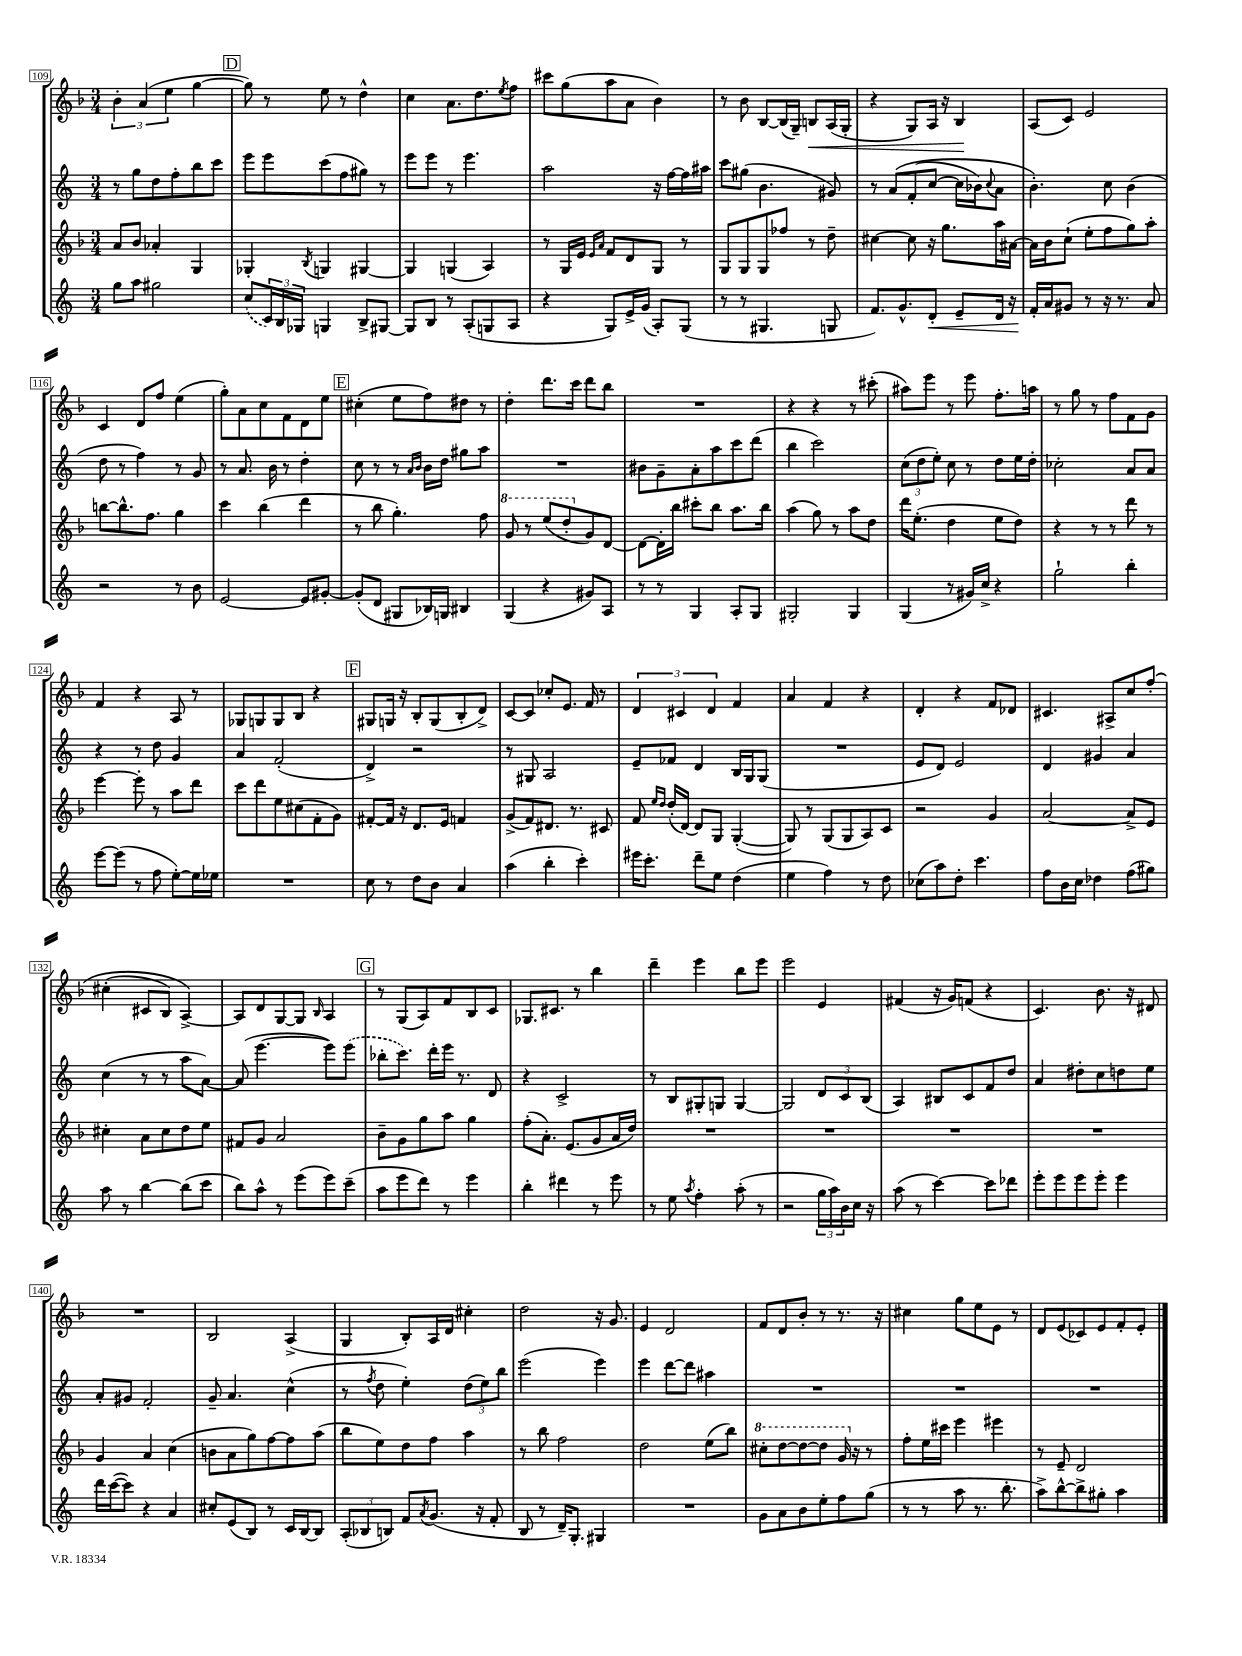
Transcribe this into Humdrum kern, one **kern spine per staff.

**kern	**dynam	**kern	**kern	**kern	**dynam
*part4	*part4	*part3	*part2	*part1	*part1
*staff4	*staff4	*staff3	*staff2	*staff1	*staff1
*clefG2	*	*clefG2	*clefG2	*clefG2	*
*k[]	*	*k[b-]	*k[]	*k[b-]	*
*M3/4	*	*M3/4	*M3/4	*M3/4	*
=109	=109	=109	=109	=109	=109
8gg\L	.	8a/L	8r	6b-'\	.
8aa\J	.	8b-/J	8gg\L	.	.
.	.	.	.	(6a/	.
2gg#X\	.	4a-X'/	8dd\	.	.
.	.	.	.	6ee\	.
.	.	.	8ff'\	.	.
.	.	4G/	8bb\	[4gg\	.
.	.	.	8ccc\J	.	.
!!LO:REH:place=s1:t=D
=110	=110	=110	=110	=110	=110
(8cc/L	.	4G-X'/	8eee\L	8gg\])	.
24c/L)	.	.	8eee\	8r	.
24B/	.	.	.	.	.
24G-X/JJ	.	.	.	.	.
.	.	8qB-/	.	.	.
4Gn/	.	4Gn/	(8ccc\	8ee\	.
.	.	.	8ff\	8r	.
8B^/L	.	[4G#X/	8gg#X\J)	4dd^^\	.
[8G#X/J	.	.	8r	.	.
=111	=111	=111	=111	=111	=111
8G#/L]	.	4G#/]	8eee\L	4cc\	.
8B/J	.	.	8eee\J	.	.
8r	.	(4Gn/	8r	8.a\L	.
(8A'/L	.	.	4.eee\	.	.
.	.	.	.	8.dd\	.
8Gn/	.	4A/)	.	.	.
.	.	.	.	8qee/	.
8A/J	.	.	.	8ff\J	.
=112	=112	=112	=112	=112	=112
4r	.	8r	2aa\	8ccc#X\L	.
.	.	16G/LL	.	(8gg\	.
.	.	16e/JJ	.	.	.
.	.	16qqe/LL	.	.	.
.	.	16qqa/JJ	.	.	.
8G/L)	.	8f/L	.	8aa\	.
16e^/L	.	8d/	.	8a\J	.
(16g/JJ	.	.	.	.	.
8A'/L)	.	8G/J	16r	4b-\)	.
.	.	.	[16ff\LL	.	.
(8G/J	.	8r	16ff\]	.	.
.	.	.	16aa#X\JJ	.	.
=113	=113	=113	=113	=113	=113
8r	.	8G/L	8ccc\L	8r	.
8r	.	8G/	(8gg#X\J	8b-\	.
4.G#X/	.	8G/	4.b\	[8B-/L	.
.	.	8ff-X/J	.	(16B-/L]	.
.	.	.	.	16G~/JJ)	.
!	!	!	!	!	!LO:HP:b
.	.	8r	.	8Bn/L	<
8Gn/	.	8dd~\	8g#X/)	(16A/L	.
.	.	.	.	16G'/JJ	.
=114	=114	=114	=114	=114	=114
8.f/L)	.	[4cc#X\	8r	4r	.
.	.	.	(8a/L	.	.
8.g^^/	.	.	.	.	.
.	.	8cc#\]	(8f'/	8G/L)	.
!	!LO:HP:b	!	!	!	!
8d'/J	<	16r	[8cc/J	16A/Jk	.
.	.	8.gg\L	.	16r	.
8e~/L	.	.	16cc\LL]	4B-/	.
.	.	.	16b-X\J)	.	.
.	.	.	8qqcc/	.	.
16d/Jk	.	16aa\L	8a\J	.	.
16r	.	[16a#X\JJ	.	.	.
.	.	.	.	.	[
=115	=115	=115	=115	=115	=115
16f'/LL	.	16a#\LL]	4.b'\)	(8A/L	.
16a/J	[	16b-\J	.	.	.
8g#X/J	.	(8cc`\J	.	8c/J)	.
8r	.	8ee'\L	.	2e/	.
16r	.	8ff\	8cc\	.	.
8.r	.	.	.	.	.
.	.	8gg\)	(4b\	.	.
8a/	.	8aa'\J	.	.	.
!!LO:LB:g=z
=116	=116	=116	=116	=116	=116
2r	.	[8bbn\L	8dd\	4c/	.
.	.	8.bb^^\]	8r	.	.
.	.	.	4ff\)	8d/L	.
.	.	8.ff\J	.	.	.
.	.	.	.	8ff/J	.
8r	.	4gg\	8r	(4ee\	.
8b\	.	.	8g/	.	.
=117	=117	=117	=117	=117	=117
[2e/	.	4ccc\	8r	8gg'\L)	.
.	.	.	8.a/	8a\	.
.	.	(4bb-\	.	8cc\	.
.	.	.	16b\	.	.
.	.	.	8r	8f\	.
8e/L]	.	4ddd\	4dd'\	8d\	.
[8g#X'/J	.	.	.	8ee\J	.
!!LO:REH:place=s1:t=E
=118	=118	=118	=118	=118	=118
(8g#'/L]	.	8r	8cc\	(4cc#X'\	.
8d/J	.	8bb-\	8r	.	.
8G#X/L	.	4.gg'\)	8r	8ee\L	.
.	.	.	16qqa/LL	.	.
.	.	.	16qqb/JJ	.	.
16B-X/L)	.	.	16b\LL	8ff\)	.
16Gn/JJ	.	.	16dd\JJ	.	.
4B#X/	.	.	8gg#X\L	8dd#X\J	.
.	.	8ff\	8aa\J	8r	.
=119	=119	=119	=119	=119	=119
*	*	*8va	*	*	*
(4G/	.	8gg/	2.r	4dd'\	.
.	.	8r	.	.	.
4r	.	(8eee/L	.	8.ddd\L	.
.	.	8ddd'/	.	.	.
.	.	.	.	16ccc\Jk	.
*	*	*X8va	*	*	*
8g#X/L)	.	8g/)	.	8ddd\L	.
8A/J	.	[8d/J	.	8bb-\J	.
=120	=120	=120	=120	=120	=120
8r	.	8d\L_	8b#X\L	2.r	.
8r	.	16d'\L]	8g~\	.	.
.	.	16bb-\JJ	.	.	.
4G/	.	8ccc#X'\L	8a'\	.	.
.	.	8bb-\J	8aa\	.	.
8A'/L	.	8.aa\L	8ccc\	.	.
8G/J	.	.	(8ddd\J	.	.
.	.	16bb-\Jk	.	.	.
=121	=121	=121	=121	=121	=121
2G#X'/	.	(4aa\	4bb\	4r	.
.	.	8gg\)	2ccc\)	4r	.
.	.	8r	.	.	.
4G#/	.	8aa\L	.	8r	.
.	.	8dd\J	.	(8ccc#X'\	.
=122	=122	=122	=122	=122	=122
(4G/	.	16ddd\KL	(12cc\L	8aa#X\L)	.
.	.	(8.ee'\J	.	.	.
.	.	.	12dd\	.	.
.	.	.	.	8eee\J	.
.	.	.	12ee'\J)	.	.
8r	.	4dd\	8cc\	8r	.
16g#X/LL)	.	.	8r	8eee\	.
16cc^/JJ	.	.	.	.	.
4r	.	8ee\L	8dd\L	8.ff'\L	.
.	.	8dd\J)	16ee\L	.	.
.	.	.	16dd'\JJ	16aan\Jk	.
=123	=123	=123	=123	=123	=123
2gg`\	.	4r	2cc-X'\	8r	.
.	.	.	.	8gg\	.
.	.	8r	.	8r	.
.	.	8r	.	8ff\L	.
4bb'\	.	8ddd\	8a/L	8f\	.
.	.	8r	8a/J	8g\J	.
!!LO:LB:g=z
=124	=124	=124	=124	=124	=124
[8eee\L	.	[4eee\	4r	4f/	.
(8eee\J]	.	.	.	.	.
8r	.	8eee'\]	8r	4r	.
8ff\	.	8r	8dd\	.	.
[8ee'\L)	.	8aa\L	4g/	8A/	.
16ee\L]	.	8ddd\J	.	8r	.
16ee-X\JJ	.	.	.	.	.
=125	=125	=125	=125	=125	=125
2.r	.	8ccc\L	4a/	8G-X/L	.
.	.	8ddd\	.	8Gn/	.
.	.	8ee\	(2f'/	8G/	.
.	.	(8cc#X\	.	8B-/J	.
.	.	8f'\	.	4r	.
.	.	8g\J)	.	.	.
!!LO:REH:place=s1:t=F
=126	=126	=126	=126	=126	=126
8cc\	.	[8f#X'/L	4d^/)	8G#X/L	.
8r	.	16f#/Jk]	.	16Gn/Jk	.
.	.	16r	.	16r	.
8dd\L	.	8.d/L	2r	8B-'/L	.
8b\J	.	.	.	(8G/	.
.	.	16e/Jk	.	.	.
4a/	.	4fn/	.	8B-'/	.
.	.	.	.	8d^/J)	.
=127	=127	=127	=127	=127	=127
(4aa\	.	(8g^/L	8r	[8c/L	.
.	.	8f/)	8G#X/	8c/J]	.
4bb'\	.	8.d#X/J	2A/	8cc-X'/L	.
.	.	.	.	8.e/J	.
.	.	8.r	.	.	.
4ccc'\)	.	.	.	.	.
.	.	.	.	16f/	.
.	.	8c#X/	.	8r	.
=128	=128	=128	=128	=128	=128
16eee#X\KL	.	8f/	8e~/L	6d/	.
8.ccc'\J	.	.	.	.	.
.	.	16qqee/LL	.	.	.
.	.	16qqdd/JJ	.	.	.
.	.	(16dd'/LL	8f-X/J	.	.
.	.	.	.	6c#X/	.
.	.	[16d/JJ)	.	.	.
8ddd~\L	.	8d/L]	4d/	.	.
.	.	.	.	6d/	.
8ee\J	.	8G/J	.	.	.
(4dd\	.	([4G'/	16B/LL	4f/	.
.	.	.	16G/J	.	.
.	.	.	(8G/J	.	.
=129	=129	=129	=129	=129	=129
4ee\	.	8G/])	2.r	4a/	.
.	.	8r	.	.	.
4ff\)	.	(8G/L	.	4f/	.
.	.	8G/	.	.	.
8r	.	8A/)	.	4r	.
8dd\	.	8c/J	.	.	.
=130	=130	=130	=130	=130	=130
(8cc-X\L	.	2r	8e/L	4d'/	.
8aa\)	.	.	8d/J)	.	.
8dd'\J	.	.	2e/	4r	.
4.ccc\	.	.	.	.	.
.	.	4g/	.	8f/L	.
.	.	.	.	8d-X/J	.
=131	=131	=131	=131	=131	=131
8ff\L	.	[2a/	4d/	4.c#X/	.
16b\L	.	.	.	.	.
16cc\JJ	.	.	.	.	.
4dd-X\	.	.	4g#X/	.	.
.	.	.	.	8A#X^/L	.
(8ff\L	.	8a^/L]	4a/	8cc/	.
8gg#X\J)	.	8e/J	.	(8ff'/J	.
!!LO:LB:g=z
=132	=132	=132	=132	=132	=132
8aa\	.	4cc#X'\	(4cc\	(4cc#X'\	.
8r	.	.	.	.	.
[4bb\	.	8a\L	8r	8c#X/L	.
.	.	8cc#\	8r	8B-/J)	.
(8bb\L]	.	8dd\	8aa\L	[4A^/)	.
8ccc\J	.	8ee\J	[8a\J)	.	.
=133	=133	=133	=133	=133	=133
8bb\L)	.	8f#X/L	(8a/]	8A/L]	.
8aa^^\J	.	8g/J	[4.eee\	8d/	.
8r	.	2a/	.	[8G/	.
(8eee\L	.	.	.	8G/J]	.
.	.	.	.	16qqB-/	.
8eee\)	.	.	8eee\L])	4A/	.
(8ccc~\J	.	.	(8eee\J	.	.
!!LO:REH:place=s1:t=G
=134	=134	=134	=134	=134	=134
8aa\L	.	8b-~\L	8bb-X'\L	8r	.
8eee\	.	8g\	8.ccc\J)	(8G/L	.
8ddd\J)	.	8gg\	.	8A/)	.
.	.	.	16ddd'\LL	.	.
8r	.	8aa\J	16eee\JJ	8f/	.
.	.	.	8.r	.	.
4eee\	.	4gg\	.	8B-/	.
.	.	.	8d/	8c/J	.
=135	=135	=135	=135	=135	=135
4bb'\	.	(8ff'\L	4r	8.G-X/L	.
.	.	8.a'\J)	.	.	.
.	.	.	.	8.c#X/J	.
4ddd#X\	.	.	2c^/	.	.
.	.	(8.e/L	.	.	.
.	.	.	.	8r	.
8r	.	8g/	.	4bb-\	.
8eee\	.	16a/L	.	.	.
.	.	16dd/JJ)	.	.	.
=136	=136	=136	=136	=136	=136
8r	.	2.r	8r	4ddd~\	.
8ee\	.	.	8B/L	.	.
8qaa/	.	.	.	.	.
4ff'\	.	.	8G#X'/	4eee\	.
.	.	.	8Gn/J	.	.
(8aa'\	.	.	[4G/	8bb-\L	.
8r	.	.	.	8eee\J	.
=137	=137	=137	=137	=137	=137
2r	.	2.r	2G/]	2eee\	.
24gg\LL	.	.	12d/L	4e/	.
24aa\)	.	.	.	.	.
24b\	.	.	12c/	.	.
16cc\JJ	.	.	.	.	.
.	.	.	(12B/J	.	.
16r	.	.	.	.	.
=138	=138	=138	=138	=138	=138
(8aa\	.	2.r	4A/)	(4f#X/	.
8r	.	.	.	.	.
[4ccc\)	.	.	8B#X/L	16r	.
.	.	.	.	16g/KL)	.
.	.	.	8c/	(8fn/J	.
8ccc\L]	.	.	8f/	4r	.
8ddd-X\J	.	.	8dd/J	.	.
=139	=139	=139	=139	=139	=139
8eee'\L	.	2.r	4a/	4.c/)	.
8eee\	.	.	.	.	.
8eee\	.	.	8dd#X'\L	.	.
8eee'\J	.	.	8cc\	8.b-\	.
4eee\	.	.	8ddn\	.	.
.	.	.	.	16r	.
.	.	.	8ee\J	8d#X/	.
!!LO:LB:g=z
=140	=140	=140	=140	=140	=140
16ddd\LL	.	4g/	8a'/L	2.r	.
([16ccc\J	.	.	.	.	.
8ccc\J])	.	.	8g#X/J	.	.
4r	.	4a/	2f'/	.	.
4a/	.	(4cc\	.	.	.
=141	=141	=141	=141	=141	=141
8cc#X'/L	.	8bn\L	8g~/	2B-/	.
(8e/	.	8a\	4.a/	.	.
8B/J)	.	8gg\)	.	.	.
8r	.	[8ff\	.	.	.
16c/LL	.	8ff\]	(4cc^^\	(4A^/	.
[16B/J	.	.	.	.	.
8B/J]	.	(8aa\J	.	.	.
=142	=142	=142	=142	=142	=142
(12A'/L	.	8bb-\L	8r	4G/	.
12B-X/	.	.	.	.	.
.	.	.	8qff/	.	.
.	.	8ee\)	8dd\	.	.
12Bn/J)	.	.	.	.	.
8f/L	.	8dd\	4ee'\)	8B-'/L)	.
8qa/	.	.	.	.	.
(8.g/J	.	8ff\J	.	16A/L	.
.	.	.	.	16d/JJ	.
.	.	4aa\	(12dd\L	4cc#X'\	.
16r	.	.	.	.	.
.	.	.	12ee\)	.	.
8f'/	.	.	.	.	.
.	.	.	12bb\J	.	.
=143	=143	=143	=143	=143	=143
8B/	.	8r	(2eee\	2dd\	.
8r	.	8bb-\	.	.	.
16d~/KL)	.	2ff\	.	.	.
8.G'/J	.	.	.	.	.
4G#X/	.	.	4eee\)	16r	.
.	.	.	.	8.g/	.
=144	=144	=144	=144	=144	=144
2.r	.	2dd\	4eee\	4e/	.
.	.	.	[8ddd\L	2d/	.
.	.	.	8ddd\J]	.	.
.	.	(8ee\L	4aa#X\	.	.
.	.	8bb-\J)	.	.	.
=145	=145	=145	=145	=145	=145
*	*	*8va	*	*	*
8g\L	.	8ccc#X'\L	2.r	8f/L	.
8a\	.	[8ddd\	.	8d/	.
8b\	.	8ddd\_	.	8b-'/J	.
8ee'\	.	8ddd\J]	.	8r	.
8ff\	.	16gg/	.	8.r	.
*	*	*X8va	*	*	*
.	.	16r	.	.	.
(8gg\J	.	8r	.	.	.
.	.	.	.	16r	.
=146	=146	=146	=146	=146	=146
8r	.	8ff'\L	2.r	4cc#X\	.
8r	.	16ee\L	.	.	.
.	.	16ccc#X\JJ	.	.	.
8aa\	.	4eee\	.	8gg\L	.
8.r	.	.	.	8ee\	.
.	.	4eee#X\	.	8e\J	.
8.bb'\	.	.	.	.	.
.	.	.	.	8r	.
=147	=147	=147	=147	=147	=147
8aa^\L)	.	8r	2.r	8d/L	.
[8bb^^\	.	8e~/	.	(8e/	.
8bb^\]	.	2d/	.	8c-X/)	.
8gg#X'\J	.	.	.	8e/	.
4aa\	.	.	.	8f'/	.
.	.	.	.	8e'/J	.
==	==	==	==	==	==
*-	*-	*-	*-	*-	*-
